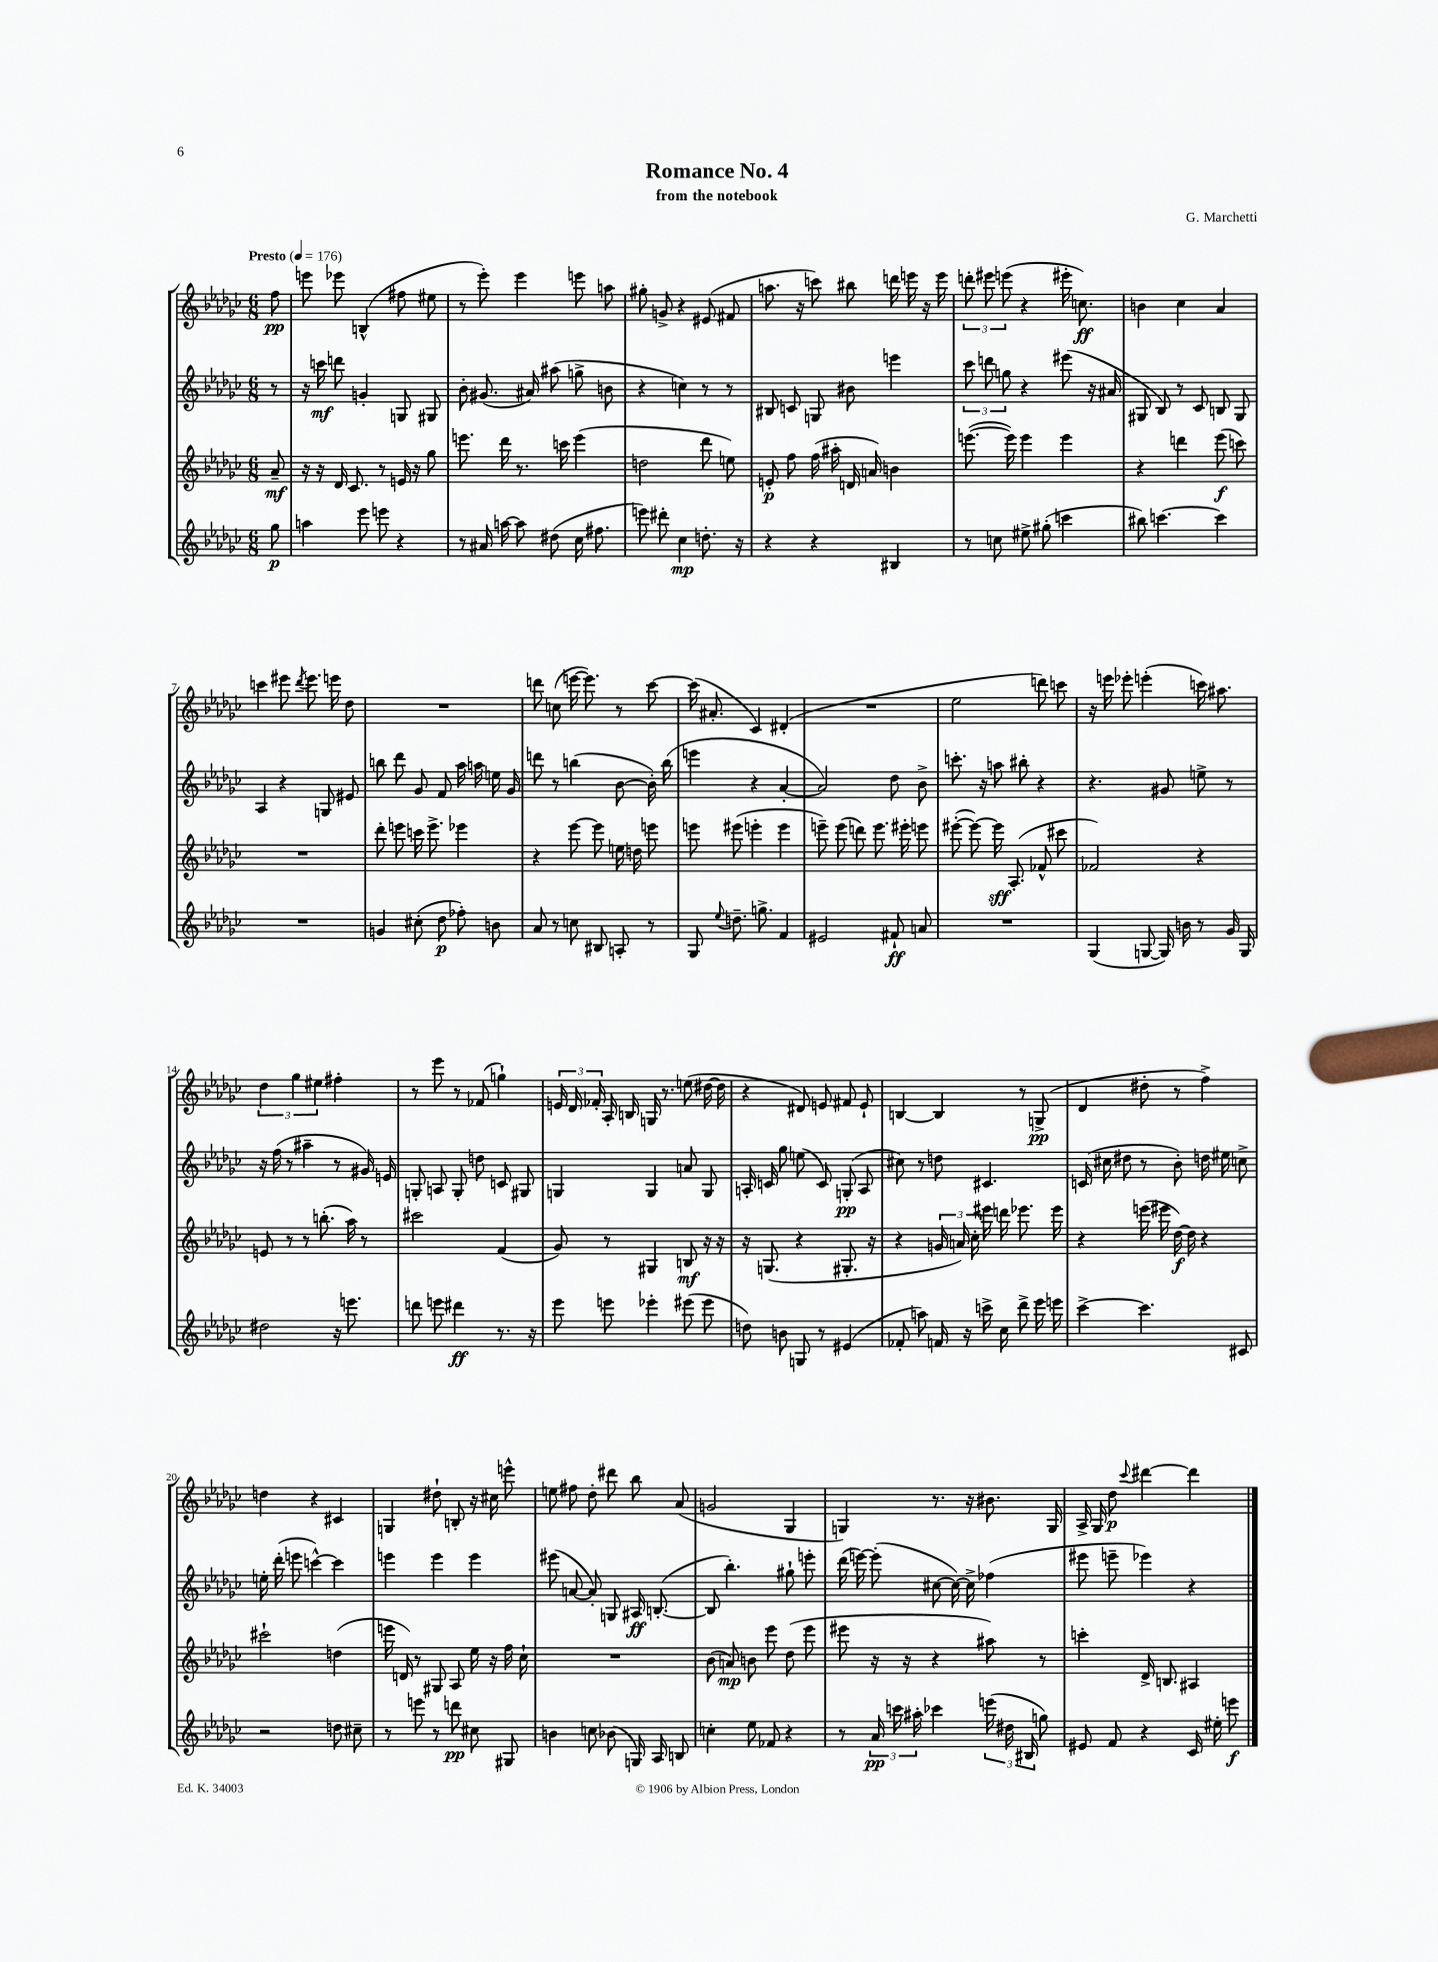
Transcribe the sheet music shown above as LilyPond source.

\header { title = "Romance No. 4" composer = "G. Marchetti" subtitle = "from the notebook" }
<<
\new StaffGroup <<
\new Staff = "s0" {
    \clef treble \key ges \major \numericTimeSignature \time 6/8 \partial 8 \tempo "Presto" 4 = 176
    \autoBeamOff f''8\pp |
    e'''8 ees'''8 b4-^( fis''8 eis''8 |
    r8 ees'''8-.) ees'''4 e'''8 a''8 |
    gis''8-. g'8-> r4 eis'8( fis'8 |
    a''8. r16 c'''8) bis''8 d'''16 e'''16 r16 e'''16 |
    \tuplet 3/2 { d'''8-. eis'''8 e'''8( } r4 eis'''16-. c''8.\ff) |
    b'4 ces''4 aes'4 |
    c'''4 eis'''8 \acciaccatura { des'''8 } eis'''8. e'''16 des''8 |
    R2. |
    d'''8 c''8( e'''16~ e'''8.) r8 ces'''8~ |
    ces'''16( ais'8.-. ces'4) dis'4-.( |
    R2. |
    ees''2 d'''8) c'''8 |
    r16 e'''16 ees'''8-. e'''4-.( c'''16) ais''8. |
    \tuplet 3/2 { des''4 ges''4 eis''4 } fis''4-. |
    r8 ees'''8 r8 fes'8( g''4-!) |
    \tuplet 3/2 { e'16 des'16 fes'16-. } aes16-. b16 g16 r8. e''8( dis''16~ dis''16 |
    r4 dis'8) e'8 fis'8 e'8-! |
    b4~ b4 r8 g8->\pp( |
    des'4 dis''8-. r8 f''4->) |
    d''4 r4 cis'4 |
    g4 dis''8-! b8-. r16 cis''16 e'''8-^ |
    e''8 fis''8 des''8-. dis'''8 bes''8 aes'8( |
    g'2 ges4 |
    g4) r8. r16 bis'8. g16 |
    aes16-> ges16 des''8\p \appoggiatura { ces'''8 } dis'''4~ dis'''4 \bar "|." |
}
\new Staff = "s1" {
    \clef treble \key ges \major \numericTimeSignature \time 6/8 \partial 8
    \autoBeamOff r8 |
    r16 c'''16\mf d'''8 g'4-. g8 gis8 |
    bes'8-. gis'8.( ais'16) ais''8( g''8-> b'8 |
    r4 c''4) r8 r8 |
    bis8 c'8 g8 bis'8 e'''4 |
    \tuplet 3/2 { ces'''8 d'''8 g''8 } r4 eis'''8( r16 ais'16 |
    gis8 bes8) r8 ces'8 b8 gis8 |
    aes4 r4 g8 eis'8 |
    b''8 des'''8 ges'8 f'8 aes''16 a''16 e''16 ges'16 |
    d'''8 r8 b''4( bes'8~ bes'16-.) b''16( |
    e'''4 r4 aes'4~-. |
    aes'2) des''8 bes'8-> |
    c'''8.-. r16 a''8 bis''8-. r4 |
    r4. gis'8 e''8-> r8 |
    r16 f''16( r8 ais''4-- r8 gis'16) e'16 |
    g8-. a8 g8-. d''8 c'8 gis8 |
    g4 g4 a'8 g8 |
    a16-. c'16 ges''8 e''8( c'8) g8-.\pp( a8 |
    cis''8) r8 d''8 cis'4. |
    c'16( cis''16 dis''8 r8 bes'8-.) d''16 eis''16 c''8-> |
    e''16-. des'''16-.( e'''8 c'''4~-^) c'''4 |
    e'''4 e'''4 e'''4 |
    eis'''8( a'8~ a'8-.) g8 ais16\ff b8.~-.( |
    b8 bes''4.-.) gis''8-! e'''8-. |
    des'''16( e'''16~) e'''8-.( cis''8~ cis''16~) cis''16-> fes''4( |
    eis'''8 e'''8-- ees'''4) r4 \bar "|." |
}
\new Staff = "s2" {
    \clef treble \key ges \major \numericTimeSignature \time 6/8 \partial 8
    \autoBeamOff aes'8--\mf |
    r16 r16 des'16 ces'8. r8 e'16 r16 ges''8 |
    e'''8. des'''16 r8. c'''16 e'''4( |
    d''2 des'''8 e''8) |
    e'8-.\p f''8 f''16( ais''16-. d'16 a'16) b'4 |
    e'''8.~( e'''16) e'''4 e'''4 |
    r4 d'''4 ees'''8\f( c'''8) |
    R2. |
    des'''8-. e'''8 c'''16 e'''8.-> ees'''4 |
    r4 ees'''8~ ees'''8 e''16 d''16 e'''8 |
    e'''8 eis'''8( e'''4-. e'''4 |
    e'''8--) e'''8( d'''8) e'''8. eis'''16-. e'''8 |
    eis'''8~-.( eis'''8~) eis'''16\sff aes8.-.( fes'8-^ cis'''8 |
    fes'2) r4 |
    e'8 r8 r8 b''8.-.( aes''16) r8 |
    cis'''2 f'4( |
    ges'8) r8 gis4 b8\mf r16 r16 |
    r16 g8.( r4 gis8.-. r16 |
    r4 \tuplet 3/2 { g'16 a'16) ces''16-. } eis'''16 d'''16 ees'''8. ees'''16 |
    r4 e'''16( eis'''16 des''16~\f) des''16 r4 |
    cis'''2-! d''4( |
    e'''16 d'16) r8 gis8 aes8 ees''16 r16 f''16 ces''16-! |
    R2. |
    bes'8( a'8\mp) b'8 ees'''8 des''8( ees'''8 |
    eis'''8 r16 r16 r4 ais''8) r8 |
    c'''4-. des'16-> b8. ais4 \bar "|." |
}
\new Staff = "s3" {
    \clef treble \key ges \major \numericTimeSignature \time 6/8 \partial 8
    \autoBeamOff ges''8\p |
    a''4 ees'''8 e'''8 r4 |
    r8 ais'16 a''16~ a''8 dis''8( ces''16 fis''8. |
    e'''8) dis'''8-. ces''4\mp d''8.-. r16 |
    r4 r4 bis4 |
    r8 c''8 eis''8-> gis''8-.( c'''4 |
    bis''8) c'''4.~ c'''4 |
    R2. |
    g'4 cis''8-.( des''8\p fes''8-.) b'8 |
    aes'8 r8 c''8 bis8 a8-. r8 |
    ges8 \appoggiatura { ees''8 } d''8.-- g''8.-> f'4 |
    eis'2 fis'8-!\ff a'8 |
    R2. |
    ges4( g8~ g16) b'16 r8 ges'16 g16 |
    dis''2 r16 e'''8. |
    d'''8 e'''8 dis'''4\ff r8. r16 |
    ees'''8 e'''8 ees'''4-. eis'''8( eis'''8 |
    d''8) b'8 g8 r8 eis'4( |
    fes'8-. a''8) f'16 r16 c'''16-> ces''16 des'''8-> ees'''16 e'''16 |
    ces'''4~-> ces'''4. cis'8 |
    r2 d''8 cis''8-- |
    r8 e'''8 r8 d'''8\pp cis''8 gis8 |
    b'4 c''8 bes'8( g16) aes16 b8 |
    c''4-. ees''8 fes'8 r4 |
    r8 \tuplet 3/2 { aes'16\pp c'''16 ais''16-. } ces'''4 \tuplet 3/2 { e'''16( dis''16 bis16 } g''8) |
    eis'8 f'8 r4 ces'16 eis''16-. e'''8\f \bar "|." |
}
>>
>>
